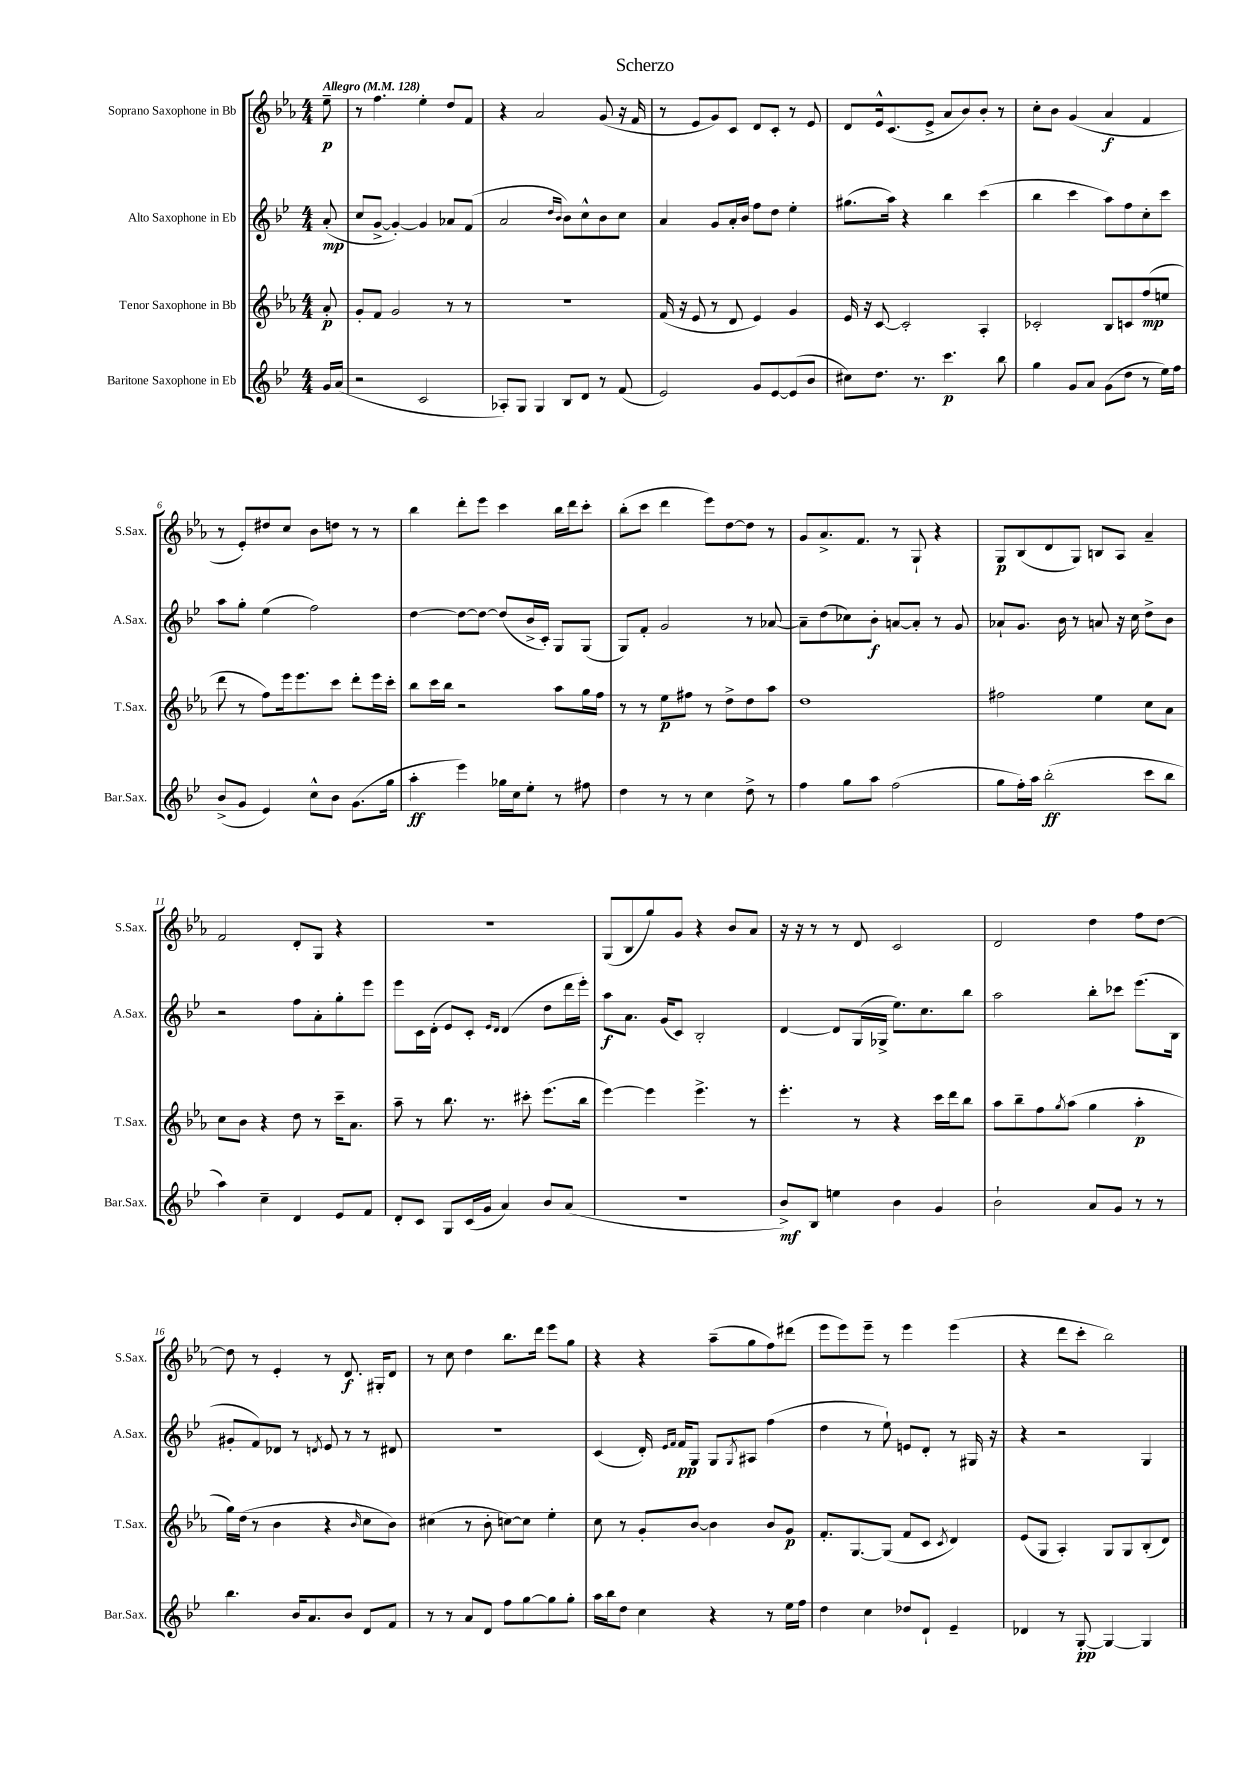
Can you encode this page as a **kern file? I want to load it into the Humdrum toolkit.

**kern	**kern	**kern	**kern
*staff4	*staff3	*staff2	*staff1
*clefG2	*clefG2	*clefG2	*clefG2
*k[b-e-]	*k[b-e-a-]	*k[b-e-]	*k[b-e-a-]
*M4/4	*M4/4	*M4/4	*M4/4
*MM128	*MM128	*MM128	*MM128
16g	8a-'	(8a'	8ee-~
(16a	.	.	.
=	=	=	=
2r	8g'	8cc	8r
.	8f	[8g^	4.ff
.	2g	4g'_)	.
2c	.	4g]	4ee-'
.	8r	8a-	8dd
.	8r	(8f	8f
=	=	=	=
8A-')	1r	2a	4r
8G	.	.	.
4G	.	.	2a-
.	.	16qqdd	.
.	.	16qqb-	.
8B-	.	8b-)	.
8d	.	8cc^^	.
8r	.	8b-	(8g
(8f	.	8cc	16r
.	.	.	16f
=	=	=	=
2e-)	(16f	4a	8r
.	16r	.	.
.	8e-	.	8e-
.	8r	8g	8g)
.	8d	16a'	8c
.	.	16b-	.
8g	4e-)	8ff	8d
[8e-	.	8dd	8c'
(8e-]	4g	4ee-'	8r
8b-	.	.	8e-
=	=	=	=
8cc#)	16e-	(8.gg#	8d
.	16r	.	.
8.dd	[8c	.	16e-^^
.	.	16aa)	(8.c
.	2c']	4r	.
8.r	.	.	.
.	.	.	8e-^
4.ccc	.	4bb-	8a-
.	.	.	8b-)
.	4A-'	(4ccc	8b-'
8bb-	.	.	8r
=	=	=	=
4gg	2c-'	4bb-	8cc'
.	.	.	8b-
8g	.	4ccc	(4g
8a	.	.	.
(8g	8B-	8aa)	4a-
8dd	8c	8ff	.
8r	(8ff	8cc'	4f
16ee-)	8ee	8ccc	.
16ff	.	.	.
=	=	=	=
(8b-^	8ddd	8aa	8r
8g	8r	8gg'	8e-')
4e-)	8ff)	(4ee-	8dd#
.	16eee-	.	8cc
.	8.eee-	.	.
8cc^^	.	2ff)	8b-
8b-	8ccc	.	8dd
(8.g	8ddd'	.	8r
.	16eee-	.	8r
16gg	16ccc'	.	.
=	=	=	=
4aa'	8bb-	[4dd	4bb-
.	16ccc	.	.
.	16bb-	.	.
4eee-)	2r	8dd_	8ddd'
.	.	8dd_	8eee-
16gg-	.	(8dd]	4ccc
16cc	.	.	.
8ee-'	.	16b-^	.
.	.	16c')	.
8r	8aa-	8G	16bb-
.	.	.	16ddd
8ff#	16gg	(8G	8ccc'
.	16ff	.	.
=	=	=	=
4dd	8r	8G)	(8bb-'
.	8r	8f'	8ccc
8r	8ee-	2g	4ddd
8r	8ff#	.	.
4cc	8r	.	8eee-)
.	8dd^	.	[8dd
8dd^	8dd	8r	8dd]
8r	8aa-	[8a-	8r
=	=	=	=
4ff	1dd	8a-~]	8g
.	.	(8dd	8.a-^
8gg	.	8cc-)	.
.	.	.	8.f
8aa	.	8b-'	.
(2ff	.	[8a	8r
.	.	8a']	8G`
.	.	8r	4r
.	.	8g	.
=	=	=	=
8gg	2ff#	8a-`	8G
16ff')	.	8.g	(8B-
16aa	.	.	.
(2bb-'	.	.	8d
.	.	16b-	.
.	.	8r	8G)
.	4ee-	8a	8B
.	.	16r	8A-
.	.	16cc	.
8ccc	8cc	8dd^	4a-~
8bb-	8a-	8b-	.
=	=	=	=
4aa)	8cc	2r	2f
.	8b-	.	.
4cc~	4r	.	.
4d	8dd	8ff	8d'
.	8r	8a'	8G
8e-	16ccc~	8gg'	4r
.	8.a-	.	.
8f	.	8eee-	.
=	=	=	=
8d'	8aa-~	8eee-	1r
8c	8r	16c	.
.	.	(16d'	.
8G	8.bb-	8e-)	.
(16c	.	8c'	.
16g	8.r	.	.
.	.	16qqe-	.
.	.	16qqd	.
4a)	.	(4d	.
.	8ccc#'	.	.
8b-	(8.eee-	8dd	.
(8a	.	16ddd	.
.	16bb-	16eee-')	.
=	=	=	=
1r	[4eee-)	8aa	(8G
.	.	8.a	8B-
.	4eee-]	.	8gg)
.	.	(16g	.
.	.	8c)	8g
.	4.eee-^	2B-'	4r
.	.	.	8b-
.	8r	.	8a-
=	=	=	=
8b-^)	4.eee-'	[4d	16r
.	.	.	16r
8B-	.	.	8r
4ee	.	8d]	8r
.	8r	(16G	8d
.	.	16G-^	.
4b-	4r	8.ee-)	2c
.	.	8.cc	.
4g	16ccc	.	.
.	16ddd	.	.
.	8bb-	8bb-	.
=	=	=	=
2b-`	8aa-	2aa	2d
.	8bb-~	.	.
.	8ff	.	.
.	8qgg	.	.
.	(8aa-	.	.
8a	4gg	8bb-'	4dd
8g	.	8ccc-	.
8r	4aa-'	(8.eee-	8ff
8r	.	.	[8dd
.	.	16B-	.
=	=	=	=
4.bb-	16gg)	8g#'	8dd]
.	(16dd	.	.
.	8r	8f)	8r
.	4b-	8d-	4e-'
16b-	.	8r	.
8.a	.	.	.
.	.	8qd	.
.	4r	8e-	8r
8b-	.	8r	8.d
.	16qqb-	.	.
8d	8cc	8r	.
.	.	.	16G#'
8f	8b-)	8d#	8d
=	=	=	=
8r	(4cc#	1r	8r
8r	.	.	8cc
8a	8r	.	4dd
8d	8b-'	.	.
8ff	[8cc)	.	8.bb-
[8gg	8cc]	.	.
.	.	.	16ddd
8gg]	4ee-'	.	8eee-
8gg'	.	.	8gg
=	=	=	=
16aa	8cc	(4c	4r
16bb-	.	.	.
8dd	8r	.	.
4cc	8g'	16d')	4r
.	.	16qqe-	.
.	.	16qqf	.
.	.	16f	.
.	[8b-	8G	.
4r	4b-]	8G	(8aa-~
.	.	8qG	.
.	.	8A#	8gg
8r	8b-	(4ff	8ff)
16ee-	8g	.	(8ddd#
16ff	.	.	.
=	=	=	=
4dd	8.f'	4dd	8eee-
.	.	.	8eee-)
.	[8.G	.	.
4cc	.	8r	8eee-~
.	(8G]	8ee-`)	8r
8dd-	8f	8e	4eee-
8d`	8c	8d'	.
.	8qc	.	.
4e-~	4d)	8r	(4eee-
.	.	16G#	.
.	.	16r	.
=	=	=	=
4d-	(8e-	4r	4r
.	8G	.	.
8r	4A-')	2r	8ddd
[8G'	.	.	8ccc'
4G_	8G	.	2bb-)
.	8G	.	.
4G]	(8B-'	4G	.
.	8d)	.	.
==	==	==	==
*-	*-	*-	*-
